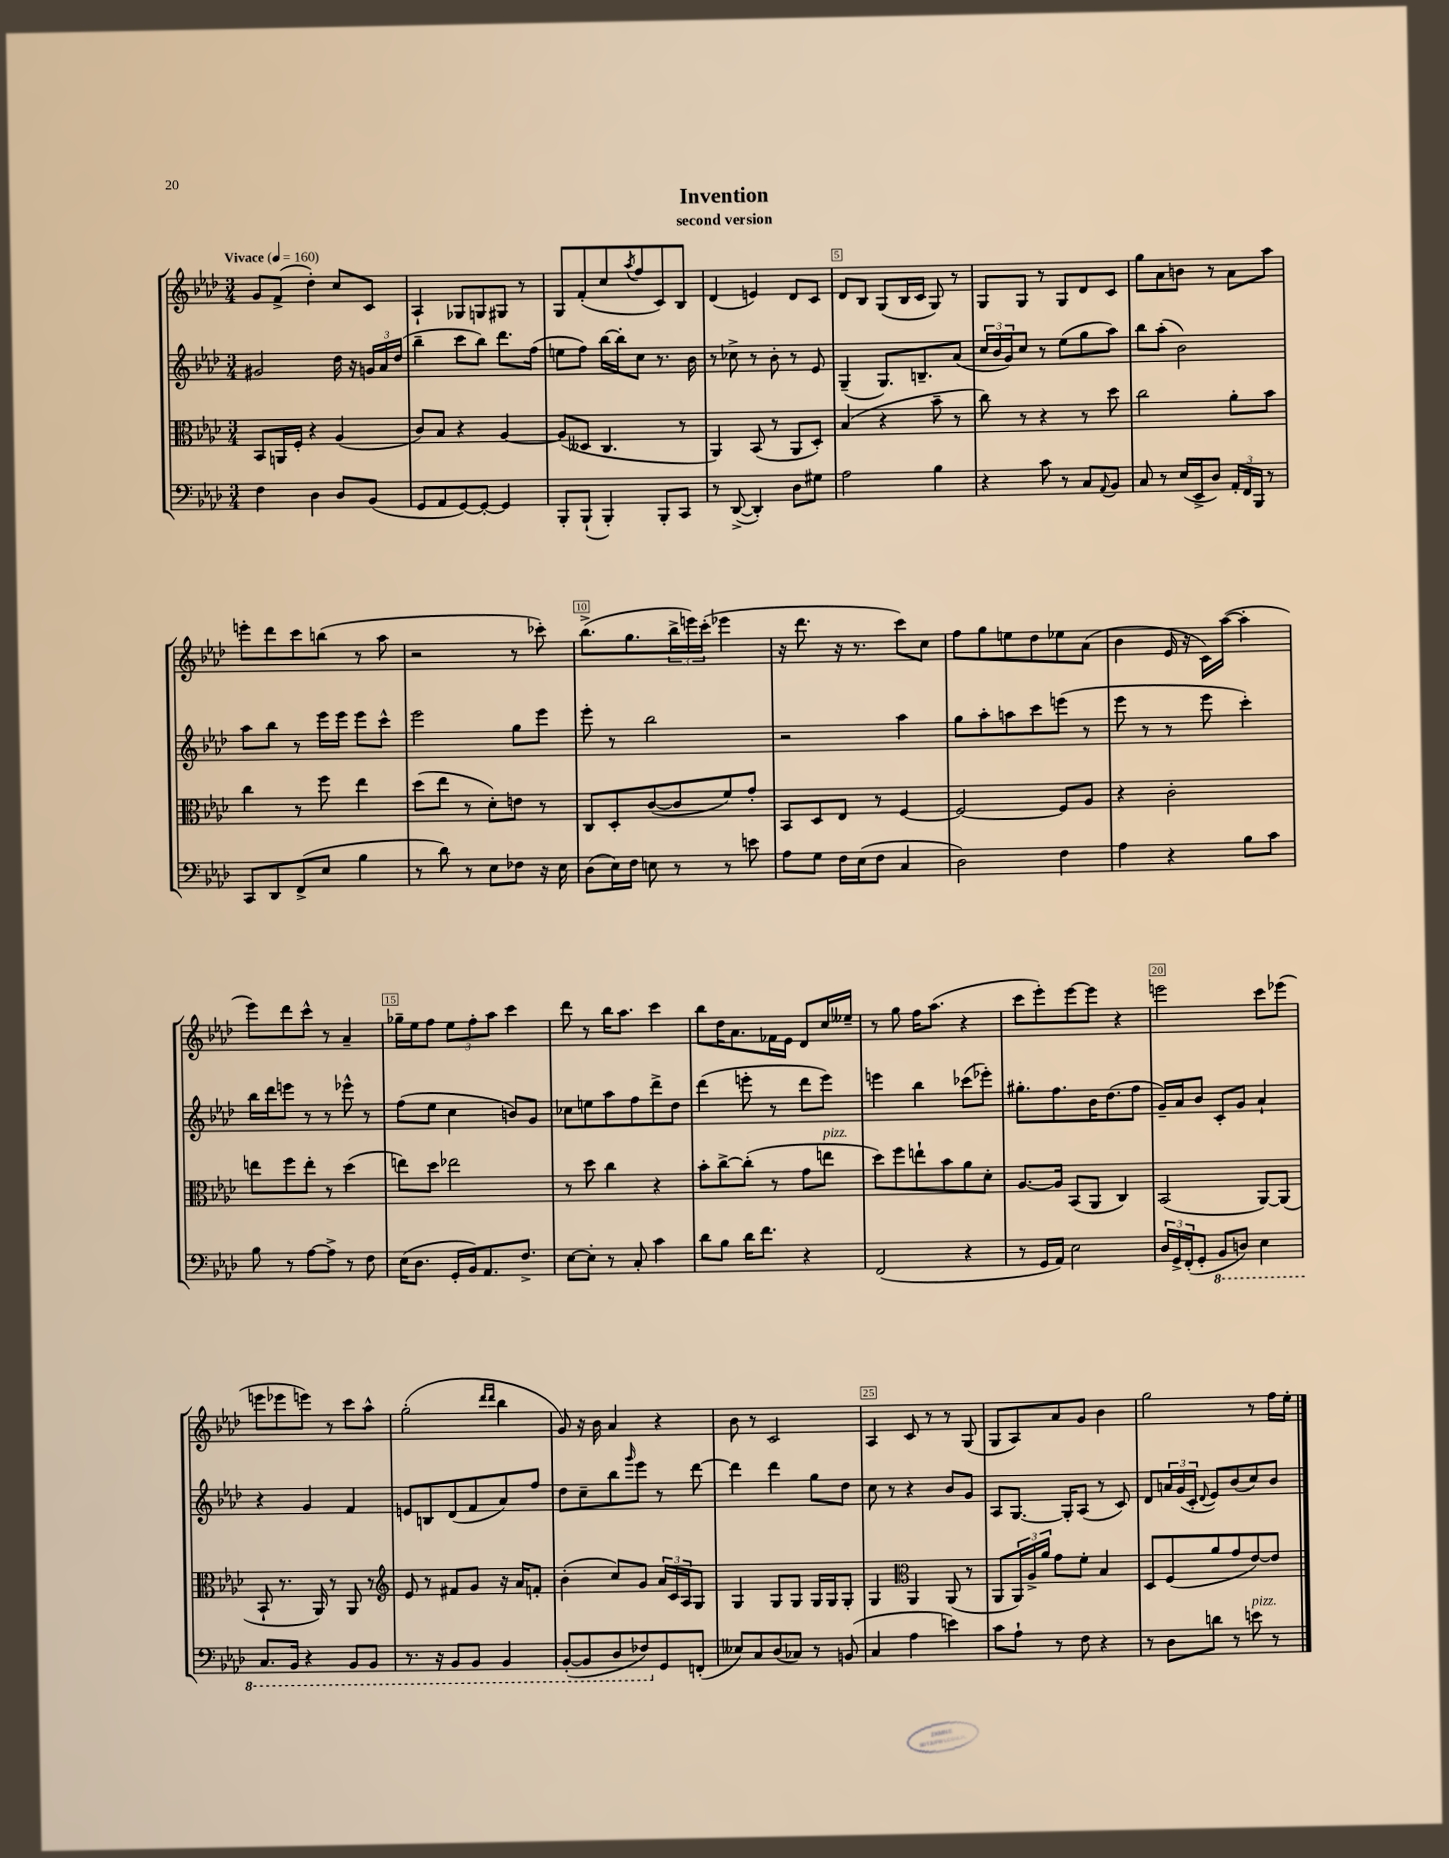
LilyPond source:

\header { title = "Invention" subtitle = "second version" }
<<
\new StaffGroup <<
\new Staff = "s0" {
    \clef treble \key aes \major \numericTimeSignature \time 3/4 \tempo "Vivace" 4 = 160
    g'8 f'8->( des''4-.) c''8 c'8 |
    aes4-! ges8 g8 gis8 r8 |
    g8 f'8-.( c''8 \acciaccatura { aes''8 } f''8 c'8) bes8 |
    des'4( e'4) des'8 c'8 |
    des'8 bes8 g8( bes16 c'16 g8) r8 |
    g8 g8 r8 g8 des'8 c'8 |
    g''8 aes'8 b'8 r8 aes'8 aes''8 |
    e'''8-. des'''8 c'''8 b''8( r8 aes''8 |
    r2 r8 ces'''8-.) |
    bes''8.->( g''8. \tuplet 3/2 { bes''16-> e'''16) c'''16-.( } ees'''4 |
    r16 des'''8. r16 r8. c'''8) c''8 |
    f''8 g''8 e''8 des''8 ees''8 aes'8( |
    bes'4 ees'16 r16 c'16) aes''16~( aes''4-. |
    ees'''8) des'''8 c'''8-^ r8 aes'4-- |
    ges''16-- ees''16 f''8 \tuplet 3/2 { ees''8 f''8-. aes''8 } c'''4 |
    des'''8 r8 bes''16 aes''8. c'''4 |
    bes''8 des''16 aes'8. fes'16 ees'16 des'8 c''16 eeses''16-- |
    r8 g''8 f''16 aes''8.( r4 |
    c'''8 ees'''8-.) ees'''8~ ees'''8 r4 |
    e'''2 c'''8 ees'''8( |
    e'''8 ees'''8 e'''8) r8 c'''8 aes''8-^ |
    g''2-.( \grace { des'''16 des'''16 } bes''4 |
    g'8) r16 bes'16 aes'4 r4 |
    bes'8 r8 c'2 |
    aes4 c'8 r8 r8 g8( |
    g8 aes8) aes'8 g'8 bes'4 |
    g''2 r8 f''16 ees''16-. \bar "|." |
}
\new Staff = "s1" {
    \clef treble \key aes \major \numericTimeSignature \time 3/4
    gis'2 des''16 r16 \tuplet 3/2 { g'16 aes'16 des''16( } |
    bes''4-- c'''8 bes''8) des'''8. f''16( |
    e''8 f''8) bes''16~ bes''16-. c''8 r8. bes'16 |
    r8 ces''8-> r8 bes'8-. r8 ees'8 |
    g4--( g8.) b8.-- aes'8( |
    \tuplet 3/2 { c''16 bes'16 g'16) } c''8 r8 ees''8( g''8 aes''8) |
    bes''8 aes''8-.( bes'2) |
    aes''8 bes''8 r8 ees'''16 ees'''16 ees'''8 c'''8-^ |
    ees'''2 g''8 ees'''8 |
    ees'''8-. r8 bes''2 |
    r2 aes''4 |
    g''8 aes''8-. a''8 c'''8 e'''8( r8 |
    ees'''8 r8 r8 ees'''8 c'''4-.) |
    bes''16 des'''16 e'''8 r8 r8 ees'''8-^ r8 |
    f''8( ees''8 c''4 b'8) g'8 |
    ces''8 e''8 aes''8 f''8 des'''8-> des''8 |
    des'''4( e'''8-. r8 des'''8 e'''8) |
    e'''4 bes''4 ces'''8( ees'''8-.) |
    gis''8.-. f''8. bes'16 des''8.( f''8 |
    g'16--) aes'16 bes'8 c'8-. g'8 aes'4-! |
    r4 g'4 f'4 |
    e'8 b8 des'8( f'8 aes'8) f''8 |
    des''8 c''8-- bes''8 \grace { g'''16 } ees'''8 r8 des'''8~ |
    des'''4 des'''4 g''8 des''8 |
    c''8 r8 r4 bes'8 g'8 |
    aes8 g8.~ g16-. aes8( r8 c'8) |
    des'8 \tuplet 3/2 { a'16 g'16( c'16-. } \appoggiatura { des'8 } ees'8) bes'8( c''8) bes'8 \bar "|." |
}
\new Staff = "s2" {
    \clef alto \key aes \major \numericTimeSignature \time 3/4
    bes,8 a,16 f16-. r4 aes4( |
    c'8) bes8 r4 aes4~ |
    aes8( deses8 c4. r8 |
    aes,4) bes,8( r8 aes,8 des8-.) |
    bes4( r4 bes'8-- r8 |
    c''8) r8 r4 r8 des''8 |
    c''2 aes'8-. bes'8 |
    c''4 r8 f''8 ees''4 |
    des''8( ees''8 r8 des'8-.) e'8 r8 |
    c8 des8-. c'8~( c'8 f'8) g'8-. |
    bes,8 des8 ees8 r8 f4~ |
    f2~ f8 aes8 |
    r4 c'2-. |
    e''8 f''8 e''8-. r8 des''4( |
    e''8) des''8 ees''2 |
    r8 des''8 c''4 r4 |
    bes'8-. c''8~-> c''8-.( r8 g'8 e''8^\markup { \italic "pizz." } |
    des''8) f''8 e''8-! bes'8 aes'8 des'8-. |
    aes8.~ aes16 bes,8( aes,8 c4) |
    bes,2( aes,8~) aes,8( |
    bes,8-! r8. aes,16) r8 aes,8 r8 |
    \clef treble ees'8 r8 fis'8 g'8 r16 aes'16 f'8-. |
    bes'4-.( c''8) g'8 \tuplet 3/2 { aes'16 c'16 aes16 } g8 |
    g4 g8 g8 g16 g16 g8-. |
    g4 \clef alto aes,4 aes,8( r8 |
    aes,8 \tuplet 3/2 { aes,16) aes16-> aes'16 } g'8 f'8-. bes4 |
    des8 f8( aes'8 g'8 ees'8~) ees'8 \bar "|." |
}
\new Staff = "s3" {
    \clef bass \key aes \major \numericTimeSignature \time 3/4
    f4 des4 des8 bes,8( |
    g,8 aes,8 g,8~) g,8~-. g,4 |
    bes,,8-. bes,,8-!( bes,,4-.) bes,,8-. c,8 |
    r8 des,8~->( des,4-.) des8 gis8 |
    aes2 bes4 |
    r4 c'8 r8 c8 \appoggiatura { aes,8 } bes,8 |
    c8 r8 ees16( ees,16-> des8) \tuplet 3/2 { aes,16-. f,16 bes,,16 } r8 |
    c,8 des,8 f,8->( ees8 bes4 |
    r8 des'8) r8 ees8 fes8 r16 ees16 |
    des8( ees16) f16 e8 r8 r8 e'8 |
    aes8 g8 f16 ees16( f8 c4 |
    des2) f4 |
    aes4 r4 bes8 c'8 |
    bes8 r8 aes8~ aes8-> r8 f8 |
    ees16( des8. g,16-. bes,16) aes,8. f8.-> |
    ees8~ ees8-. r8 c8-. c'4 |
    des'8 bes8 des'16 f'8. r4 |
    f,2( r4 |
    r8 g,16 aes,16) ees2 |
    \tuplet 3/2 { des16 g,16-> f,16-.( } g,8-. \ottava #-1 bes,,8 d,8) ees,4 |
    c,8. bes,,16 r4 bes,,8 bes,,8 |
    r8. r16 bes,,8 bes,,8 bes,,4 |
    bes,,8~-.( bes,,8 des,8 fes,8) \ottava #0 g,8 f,8-.( |
    eeses8) c8 des8( ces8) r8 b,8( |
    c4 aes4 e'4) |
    c'8 aes8-! r8 f8 r4 |
    r8 des8 d'8 r8 e'8^\markup { \italic "pizz." } r8 \bar "|." |
}
>>
>>
\layout { \context { \Score \override BarNumber.break-visibility = ##(#f #t #t) barNumberVisibility = #(every-nth-bar-number-visible 5) \override BarNumber.stencil = #(make-stencil-boxer 0.1 0.3 ly:text-interface::print) } }
